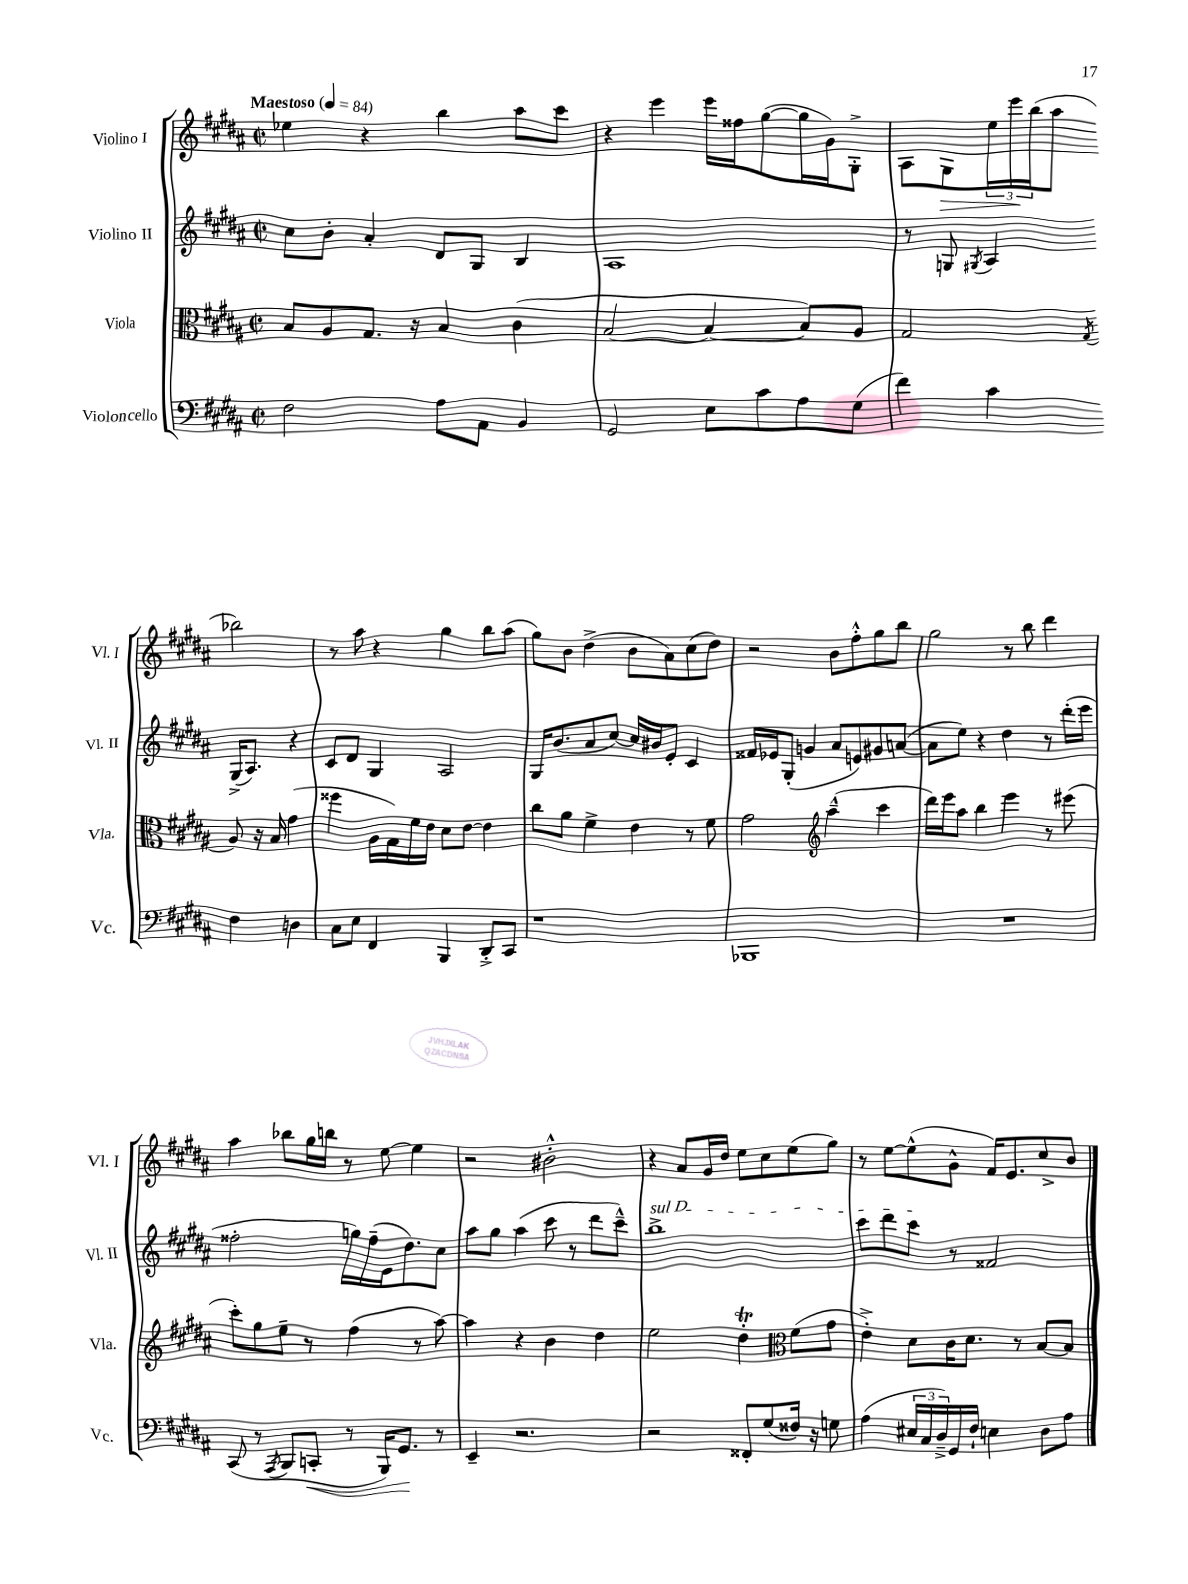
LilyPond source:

<<
\new StaffGroup <<
\new Staff = "s0" \with { instrumentName = "Violino I" shortInstrumentName = "Vl. I" } {
    \clef treble \key b \major \defaultTimeSignature \time 2/2 \tempo "Maestoso" 4 = 84
    ees''4 r4 b''4 ais''8 cis'''8 |
    r4 e'''4 e'''16 fisis''16 gis''8~( gis''16 gis'16) gis8-.-> |
    ais8 gis8\> \tuplet 3/2 { e''16 e'''16\! b''16( } ais''8 bes''2) |
    r8 ais''8 r4 gis''4 b''8 ais''8( |
    gis''8) b'8 dis''4->( b'8 ais'8) cis''8( dis''8) |
    r2 b'8 fis''8-.-^ gis''8 b''8 |
    gis''2 r8 b''8 dis'''4 |
    ais''4 bes''8 gis''16 b''16 r8 e''8~ e''4 |
    r2 bis'2-.-^ |
    r4 ais'8 gis'16 dis''16 e''8 cis''8 e''8( gis''8) |
    r8 e''8~ e''8-^( gis'8-^ fis'16) e'8. cis''8-> b'8 \bar "|." |
}
\new Staff = "s1" \with { instrumentName = "Violino II" shortInstrumentName = "Vl. II" } {
    \clef treble \key b \major \defaultTimeSignature \time 2/2
    cis''8 b'8-. ais'4-. dis'8 gis8 b4 |
    ais1 |
    r8 g8 \acciaccatura { gis8 } ais4 gis16->( ais8.) r4 |
    cis'8 dis'8 gis4 ais2 |
    gis16 b'8.( ais'8 cis''8~) cis''16 bis'16 e'8-. cis'4 |
    fisis'16 ees'16 gis8-.( g'4 ais'8 e'8) gis'8 a'8~( |
    a'8 e''8) r4 dis''4 r8 dis'''16-.( e'''16 |
    fisis''2-. g''16) fisis''16--( e'16 dis''8.) cis''8 |
    ais''8 gis''8 ais''4( cis'''8 r8 dis'''8 cis'''8---^) |
    \once \override TextSpanner.bound-details.left.text = \markup { \italic "sul D" } b''1->\startTextSpan |
    cis'''8 dis'''8 cis'''8\stopTextSpan r8 fisis'2 \bar "|." |
}
\new Staff = "s2" \with { instrumentName = "Viola" shortInstrumentName = "Vla." } {
    \clef alto \key b \major \defaultTimeSignature \time 2/2
    b8 ais8 gis8. r16 b4 cis'4( |
    b2~ b4~ b8) ais8 |
    gis2 \acciaccatura { gis8 } ais8 r16 b16 gis'4( |
    fisis''4 ais16 gis16) fis'16 e'16 dis'8 e'8~ e'4 |
    cis''8 ais'8 fis'4-> e'4 r8 fis'8 |
    gis'2 \clef treble ais''4---^( cis'''4 |
    dis'''16) e'''16 ais''8 b''4 e'''4 r8 eis'''8( |
    cis'''8-.) gis''8 e''8-- r8 fis''4( r8 ais''8~) |
    ais''4 r4 b'4 dis''4 |
    e''2 dis''4-.\trill \clef alto fis'8( gis'8 |
    e'4-.->) dis'8 cis'16 dis'8. r8 b8~ b8 \bar "|." |
}
\new Staff = "s3" \with { instrumentName = "Violoncello" shortInstrumentName = "Vc." } {
    \clef bass \key b \major \defaultTimeSignature \time 2/2
    fis2 ais8 ais,8 b,4 |
    gis,2 e8 cis'8 ais8 gis8( |
    fis'4) cis'4 fis4 d4 |
    cis8 e8 fis,4 b,,4 dis,8-.-> cis,8 |
    r1 |
    bes,,1 |
    R1 |
    cis,8( r8 \acciaccatura { ais,,8 } b,,8 c,8-.\< r8 b,,16) gis,8.\! r8 |
    e,4-- r2. |
    r2 fisis,8-. gis8( fisis16) r16 g8 |
    ais4( \tuplet 3/2 { eis16 cis16 dis16--->) } gis,16 fis16-! e4 dis8 ais8 \bar "|." |
}
>>
>>
\layout { \context { \Score \remove "Bar_number_engraver" } }
